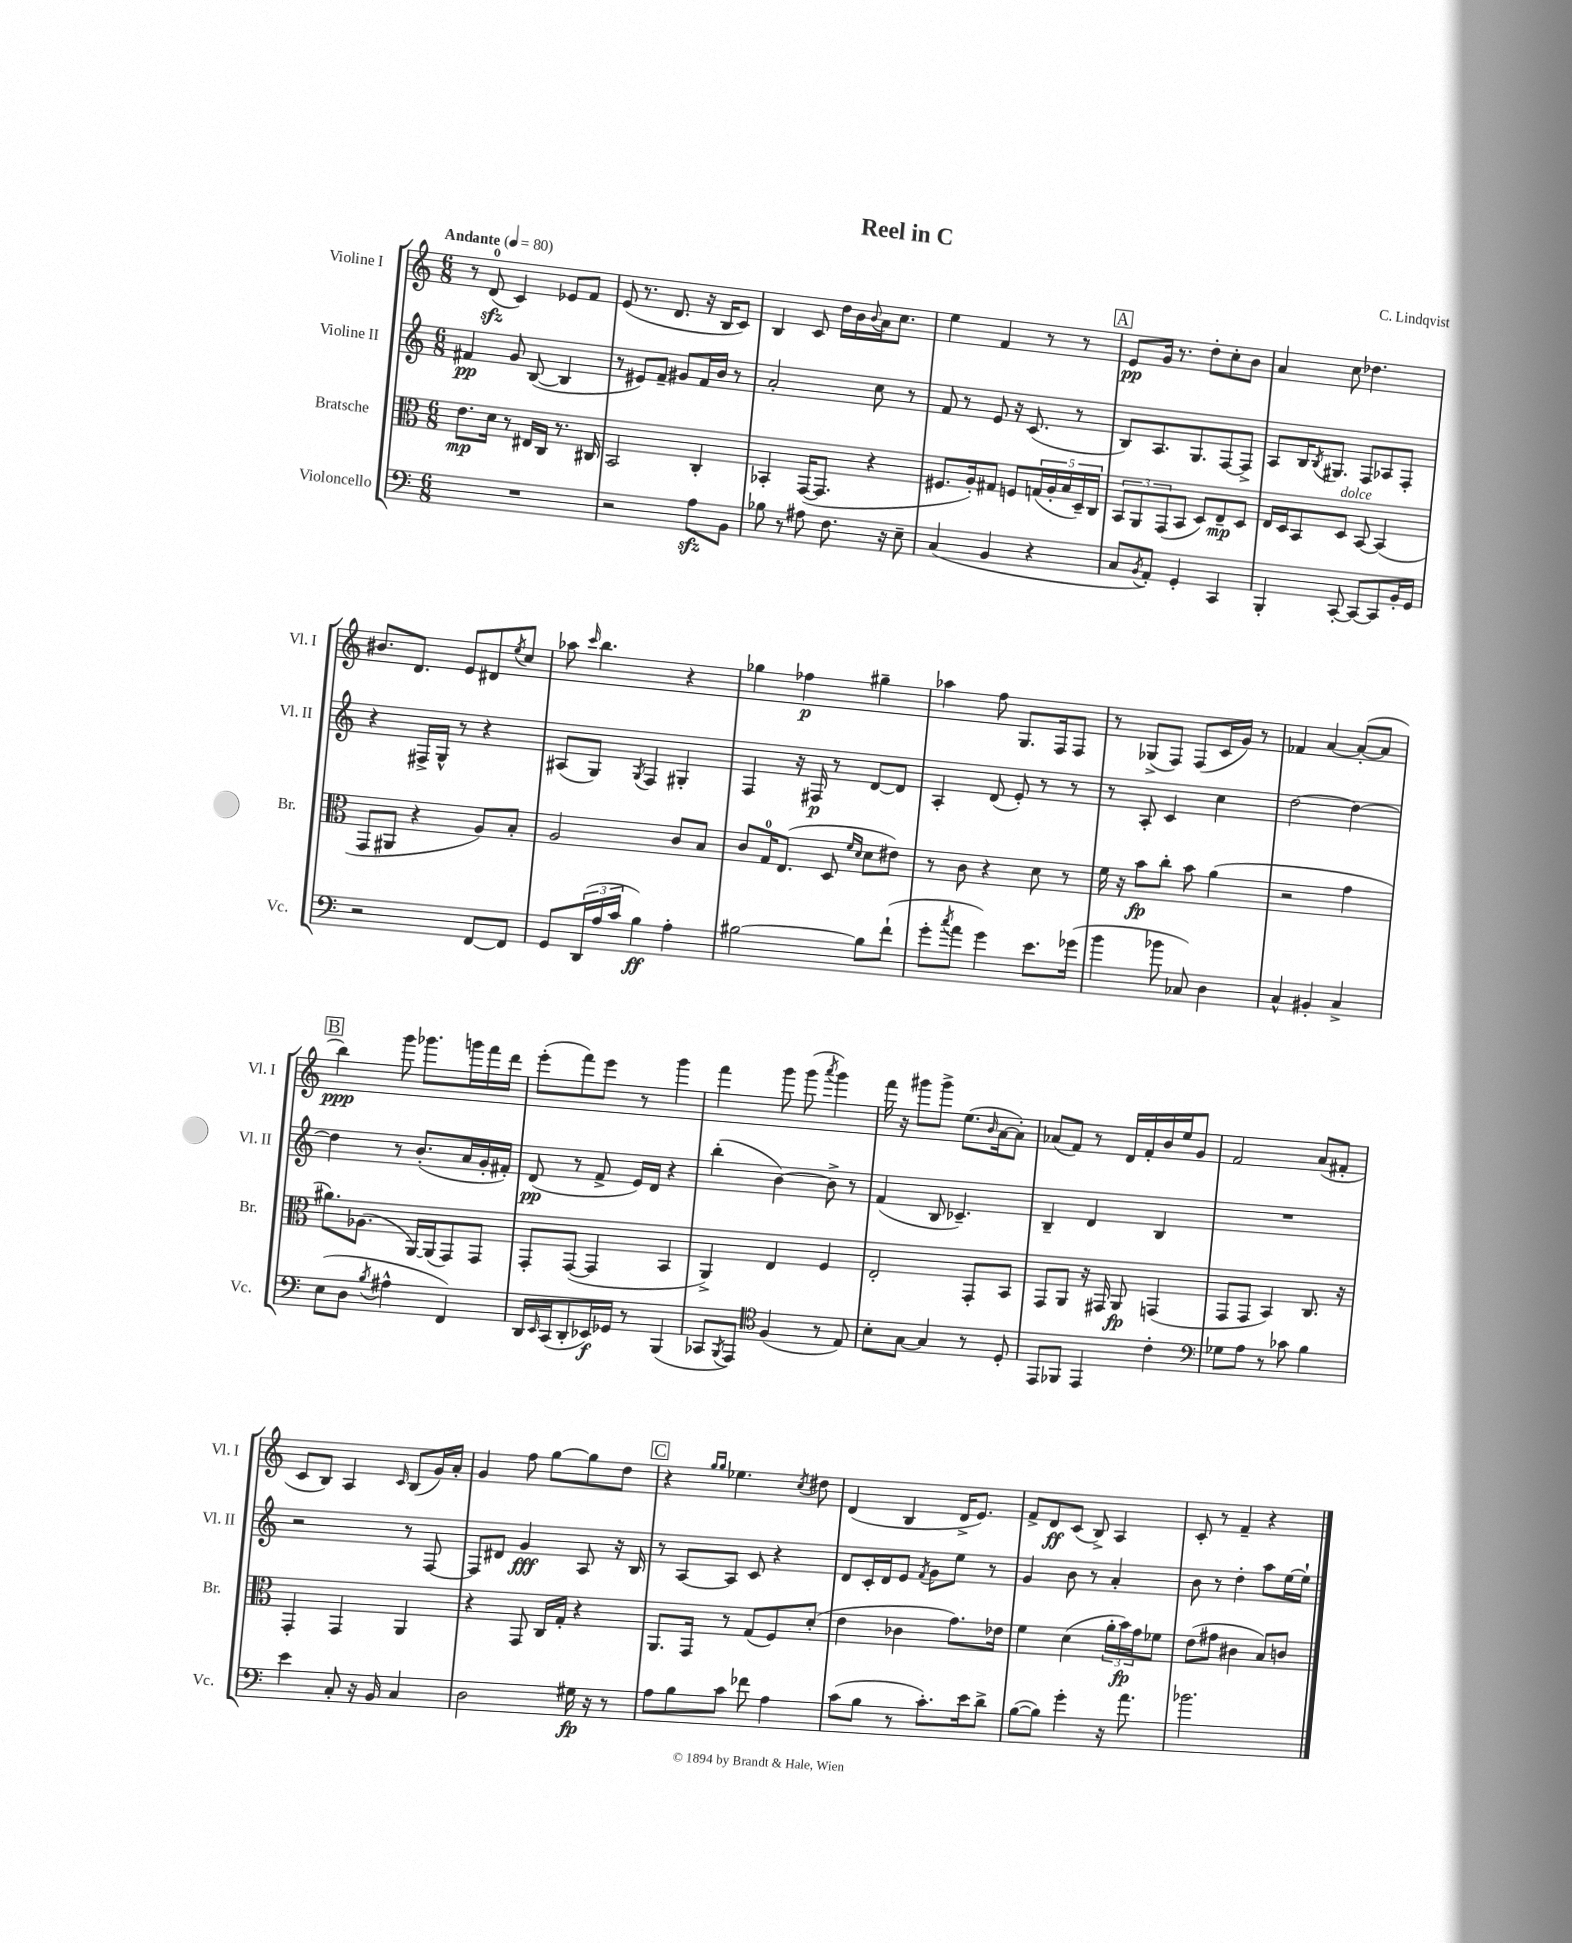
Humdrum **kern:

**kern	**kern	**kern	**kern
*staff4	*staff3	*staff2	*staff1
*clefF4	*clefC3	*clefG2	*clefG2
*k[]	*k[]	*k[]	*k[]
*M6/8	*M6/8	*M6/8	*M6/8
*MM80	*MM80	*MM80	*MM80
2.r	8.e	4f#	8r
.	.	.	(8d
.	16d	.	.
.	8r	8g	4c)
.	16E#	([8B	.
.	16C	.	.
.	8.r	4B]	8e-
.	.	.	8f
.	16C#	.	.
=	=	=	=
2r	2BB	8r	(8e
.	.	8e#)	8.r
.	.	8f~	.
.	.	.	8.d
.	.	8g#	.
8A	4C'	16f	16r
.	.	16b	16B
8BB	.	8r	8c)
=	=	=	=
8B-	4BB-'	2a'	4B
8r	.	.	.
8A#	([16GG	.	8c
.	8.GG]	.	.
8.F	.	.	16dd
.	.	.	16b
.	.	.	8qqb
.	4r	8cc	16a
16r	.	.	8.cc
8E~	.	8r	.
=	=	=	=
(4C	8.F#	8f	4ee
.	.	8r	.
.	16A')	.	.
4BB	8G#	8e	4f
.	8F	16r	.
.	.	(8.c	.
4r	(20G	.	8r
.	20A'	.	.
.	20B	.	.
.	.	8r	8r
.	20D~)	.	.
.	20C	.	.
=	=	=	=
8C	12BB	8B)	8e
.	12AA	.	.
8qBB	.	.	.
8AA')	.	8.A	16g
.	(12GG	.	.
.	.	.	8.r
4GG'	8BB	.	.
.	.	8.G	.
.	8D)	.	8dd'
4CC	8E~	[8F	8cc'
.	8D	8F^]	8b
=	=	=	=
4BBB'	16E	8A	4a
.	16D	.	.
.	8BB	16B	.
.	.	8qB	.
.	.	8.G#	.
[8CC'	8D	.	8cc
8CC_	[8BB	8F	4.dd-
8CC]	(4BB]	8A-	.
16BB'	.	8F'	.
16GG	.	.	.
=	=	=	=
2r	8GG	4r	8.b#
.	8AA#	.	.
.	.	.	8.d
.	4r	16F#^	.
.	.	16G^^	.
.	.	8r	8e
[8FF	8A)	4r	8d#
.	.	.	8qee
8FF]	8B'	.	8cc
=	=	=	=
8GG	2A	(8A#	8aa-
.	.	.	16qqccc
(24DD	.	8G)	4.bb
24A	.	.	.
24c	.	.	.
.	.	8qG	.
4B)	.	4F	.
4A'	8c	4G#'	4r
.	8B	.	.
=	=	=	=
[2B#	8c	4F	4gg-
.	16G	.	.
.	(8.E	.	.
.	.	16r	4ff-
.	.	16F#	.
.	8D	8r	.
.	16qqf	.	.
.	16qqd	.	.
8B#]	8d	[8d	4gg#~
(8f`	8e#)	8d]	.
=	=	=	=
8g'	8r	4A'	4aa-
8qcc	.	.	.
8a	8c	.	.
4g)	4r	(8d	8ff
.	.	8e')	8.G
8.e	8d	8r	.
.	.	.	16F
.	8r	8r	8F
(16g-	.	.	.
=	=	=	=
4b	16f	8r	8r
.	16r	.	.
.	8b	8A'	(8G-^
8b-	8cc'	4c	8F)
8C-)	8b	.	(8F
4D	(4a	4cc	16c
.	.	.	16g)
.	.	.	8r
=	=	=	=
4C^^	2r	[2dd	4f-
4BB#'	.	.	[4a
4C^	4g	4dd_	(8a'_
.	.	.	8a]
=	=	=	=
(8E	8.a#)	4dd]	4bb)
8D	.	.	.
.	(8.A-	.	.
8qB	.	.	.
4A#^^	.	8r	8ggg
.	[16AA)	(8.b'	8.ggg-
.	(16AA]	.	.
4FF)	8GG)	.	.
.	.	16a	16ggg
.	8GG	16g'	16fff
.	.	16f#')	16ddd
=	=	=	=
16DD	8GG'	(8d	(8eee'
16qqEE	.	.	.
(16CC	.	.	.
8DD'	([8GG	8r	8fff)
16EE-)	4GG]	8f^	8eee
16GG-	.	.	.
8r	.	16e)	8r
.	.	16d	.
(4BBB	4BB	4r	4ggg
=	=	=	=
8CC-	4AA^)	(4bb'	4fff
8qBBB	.	.	.
8AAA)	.	.	.
*clefC4	*	*	*
(4F	4E	[4b)	8ggg
.	.	.	(8ggg
.	.	.	8qaaa
8r	4F	8b^]	4ggg)
8E)	.	8r	.
=	=	=	=
8B'	2E'	(4f	16fff
.	.	.	16r
[8G	.	.	8ggg#
4G]	.	8B	8ggg#^
.	.	4.c-~)	(8.ee
8r	8GG'	.	.
.	.	.	16qqb
.	.	.	[16a
8D'	8BB	.	8a'])
=	=	=	=
8EE	8GG	4B~	(8a-
8FF-	8AA	.	8f)
4EE	16r	4d	8r
.	16GG#	.	.
.	8AA	.	16d
.	.	.	16f'
4c'	(4GG	4B	16b
.	.	.	16ee
.	.	.	8g
=	=	=	=
*clefF4	*	*	*
8G-	8GG	2.r	2f
8A	8GG	.	.
8r	4BB)	.	.
8c-	.	.	.
4B	8.C	.	(8a
.	.	.	8f#'
.	16r	.	.
=	=	=	=
4e	4GG'	2r	8c
.	.	.	8B)
8C'	4GG	.	4A
16r	.	.	.
16BB	.	.	.
.	.	.	16qqc
4C	4AA	8r	(8B
.	.	[8F	16g)
.	.	.	16a'
=	=	=	=
2D	4r	8F]	4g
.	.	8d#	.
.	8GG	4g	8ff
.	16C	.	[8gg
.	16G'	.	.
16G#	4r	8A	8gg]
16r	.	.	.
8r	.	16r	8dd
.	.	16B	.
=	=	=	=
8A	8.AA	8r	4r
8B	.	[8A	.
.	16GG	.	.
.	.	.	16qqgg
.	.	.	16qqgg
8c	8r	8A]	4.ee-
8f-	(8G	8c	.
4A	8F)	4r	.
.	.	.	8qcc
.	(8d'	.	8dd#
=	=	=	=
(8c	4e	8d	(4d
8B	.	16c'	.
.	.	16d	.
8r	4c-	8e	4B
.	.	8qf	.
8.c')	.	8g	.
.	8.g)	8ee	16d^
16e	.	.	8.e)
8d^	.	8r	.
.	16e-	.	.
=	=	=	=
([8B	4f	4g	8f^
8B])	.	.	8d
4g'	(4d	8b	(8c
.	.	8r	8B^)
16r	24a'	4a'	4A
.	24b)	.	.
8.a	.	.	.
.	24g	.	.
.	8f-	.	.
=	=	=	=
2.b-	(8e	8b	8c'
.	8g#	8r	8r
.	4c#	4dd'	4f~
.	8B)	8aa	4r
.	8c	[16ee	.
.	.	16ee`]	.
==	==	==	==
*-	*-	*-	*-
